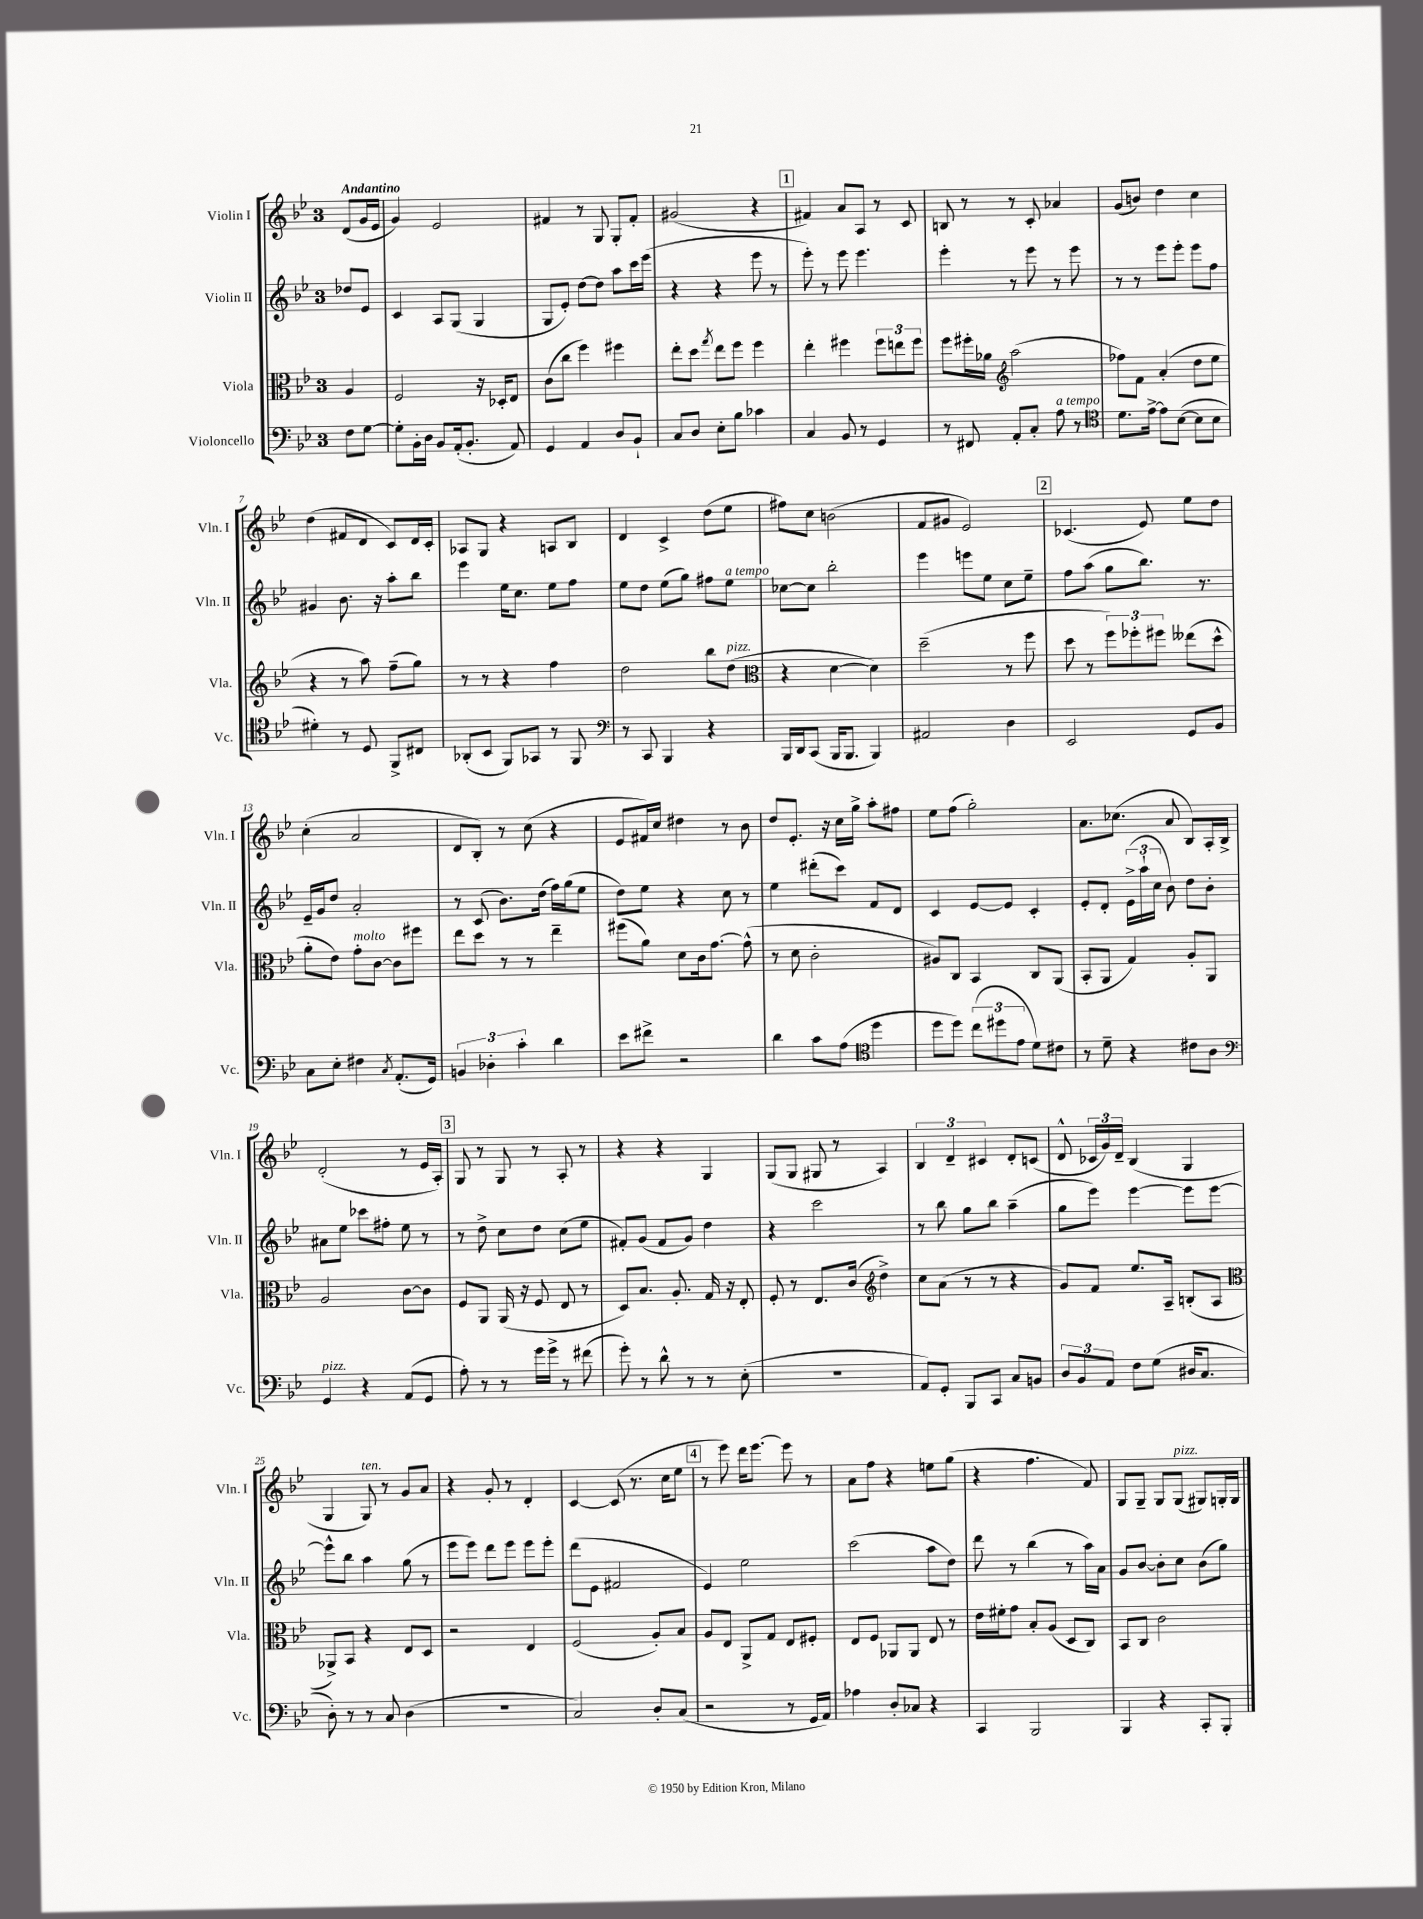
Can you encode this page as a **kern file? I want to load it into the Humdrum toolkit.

**kern	**kern	**kern	**kern
*staff4	*staff3	*staff2	*staff1
*clefF4	*clefC3	*clefG2	*clefG2
*k[b-e-]	*k[b-e-]	*k[b-e-]	*k[b-e-]
*M3/4	*M3/4	*M3/4	*M3/4
8F\L	4A/	8dd-/L	(8d/L
[8G\J	.	8e-/J	16g/L
.	.	.	16e-/JJ
=	=	=	=
8G'\]L	2F/	4c/	4g/)
16BB-'\L	.	.	.
16D\JJ	.	.	.
8BB-/L	.	8A/L	2e-/
(16AA'/k	.	(8G/J	.
8.BB-'/J	.	.	.
.	16r	4G/	.
.	16D-'/LK	.	.
8AA/)	8E-/J	.	.
=	=	=	=
4GG/	(8c\L	8G/L	4f#/
.	8cc\J	8e-'/J)	.
4AA/	4ff\)	[8dd\L	8r
.	.	8dd\]J	8G/
8D/L	4ff#\	8aa\L	8G'/L
8BB-`/J	.	16ccc\L	8f#'/J
.	.	(16eee-\JJ	.
=	=	=	=
8C/L	8ee-'\L	4r	(2g#/
8D/J	8dd\J	.	.
.	8qgg/	.	.
8E-'\L	8ee-\L	4r	.
8B-\J	8ff\J	.	.
4c-\	4ff\	8eee-\	4r
.	.	8r	.
=	=	=	=
4C/	4ee-'\	8eee-'\)	4f#/)
.	.	8r	.
8BB-/	4ff#\	8eee-\	8a/L
8r	.	4.eee-\	8A/J
4GG/	12ff#\L	.	8r
.	12ee\	.	.
.	.	.	8c/
.	12ff#\J	.	.
=	=	=	=
8r	8ff\L	4eee-'\	8B/
8FF#/	16ff#'\L	.	8r
.	16a-\JJ	.	.
*	*clefG2	*	*
8AA'/L	(2aa\	8r	8r
8C'/J	.	8eee-\	8c'/
8A\	.	8r	4a-/
8r	.	8eee-\	.
=	=	=	=
*clefC4	*	*	*
8.d\L	8ff-\L)	8r	(8g/L
.	8f\J	8r	8b/J)
[16e-^\Jk	.	.	.
8e-\]L	(4a'/	8eee-\L	4dd\
([8B-\J	.	8eee-'\J	.
8B-\]L	8dd\L	8eee-\L	4cc\
8B-\J	8ee-\J	8ff\J	.
=	=	=	=
4d#'\)	4r	4g#/	(4dd\
8r	8r	8.b-\	8f#/L
8D/	8aa\)	.	8d/J
.	.	16r	.
8FF^/L	(8ff~\L	8aa'\L	8c/L)
8C#/J	8gg\J)	8bb-\J	16d/L
.	.	.	16c'/JJ
=	=	=	=
(8AA-'/L	8r	4eee-\	8A-/L
8BB-/J	8r	.	8G/J
8FF/L)	4r	16ee-\LK	4r
.	.	8.cc\J	.
8GG-/J	.	.	.
8r	4ff\	8ee-\L	8A/L
8FF/	.	8ff\J	8B-/J
=	=	=	=
*clefF4	*	*	*
8r	2dd\	8ee-\L	4d/
8CC/	.	8dd\J	.
4BBB-/	.	(8ee-\L	4c^/
.	.	8gg\J)	.
4r	8bb-\L	8ff#\L	(8dd\L
.	(8dd\J	8ee-\J	8ee-\J
=	=	=	=
*	*clefC3	*	*
16BBB-/LL	4r	[8cc-\L	8ff#\L)
16DD/J	.	.	.
(8CC/J	.	8cc-\]J	8cc\J
16BBB-/LK	[4d\	2bb-'\	(2b\
8.BBB-/J	.	.	.
4BBB-/)	4d\])	.	.
=	=	=	=
2AA#/	(2dd~\	4eee-\	8f/L
.	.	.	8g#/J
.	.	8eee\L	2e-/)
.	.	8ee-\J	.
4D\	8r	8cc\L	.
.	8ff\	8ee-~\J	.
=	=	=	=
2EE-/	8dd\	8ff\L	(4.c-/
.	8r	(8aa\J	.
.	12ff\L)	8gg\L	.
.	12ff-'\	.	.
.	.	8.bb-\J)	8e-/)
.	12ff#\J	.	.
8GG/L	(8ee--\L	.	8ee-\L
.	.	8.r	.
8BB-/J	8dd^^\J	.	8dd\J
=	=	=	=
8C\L	8a'\L	16e-~/LL	(4cc'\
.	.	16g/J	.
8E-'\J	8e-\J)	8dd/J	.
4F#\	8g'\L	2a'/	2a/
.	[8c\J	.	.
8qC/	.	.	.
(8.AA'/L	8c\]L	.	.
.	8ff#\J	.	.
16GG/Jk)	.	.	.
=	=	=	=
6BB/	8ee-\L	8r	8d/L
.	8dd\J	(8c/	8B-'/J)
6D-'\	.	.	.
.	8r	8.b-\L)	8r
6c'\	.	.	.
.	8r	.	(8cc\
.	.	(16dd\Jk	.
4d\	4ee-~\	16ff\LL)	4r
.	.	(16gg\J	.
.	.	8ee-\J	.
=	=	=	=
8e-\L	(8ff#\L	8dd\L)	8e-/L
8f#^\J	8a\J)	8ee-\J	16f#/L)
.	.	.	16cc/JJ
2r	8d\L	4r	4dd#\
.	16c\k	.	.
.	[8.g\J	.	.
.	.	8cc\	8r
.	(8g^^\]	8r	8b-\
=	=	=	=
4d\	8r	4ee-\	8dd/L
.	8d\	.	8.e-'/J
8c\L	2c'\	(8ddd#'\L	.
.	.	.	16r
(8A\J	.	8ccc\J)	16cc\LL
.	.	.	16gg^\JJ
*clefC4	*	*	*
4dd\	.	8f/L	8aa'\L
.	.	8d/J	8ff#\J
=	=	=	=
8dd\L	8A#/L)	4c/	8ee-\L
8dd\J)	8C/J	.	(8ff\J
(12cc\L	4BB-/	[8e-/L	2gg'\)
12dd#\	.	.	.
.	.	8e-/]J	.
12e-\J	.	.	.
8d\L)	8C/L	4c'/	.
8c#\J	(8AA/J	.	.
=	=	=	=
8r	8BB-'/L	8e-'/L	8.a\L
8d~\	8AA/J	8d'/J	.
.	.	.	(8.cc-\J
4r	4G/)	(24e-^\LL	.
.	.	24aa`\	.
.	.	24cc\JJ	.
.	.	8b-\)	8a/
8c#\L	8A'/L	8dd\L	8B-/L)
8A\J	8AA/J	8b-'\J	16A'/L
.	.	.	16B-^/JJ
=	=	=	=
*clefF4	*	*	*
4GG/	2A/	8a#\L	(2d'/
.	.	8ee-\J	.
4r	.	8ccc-\L	.
.	.	8ff#'\J	.
(8AA/L	[8c\L	8ee-\	8r
8GG/J	8c\]J	8r	16e-/LL
.	.	.	16A'/JJ)
=	=	=	=
8A'\)	8F/L	8r	8G/
8r	8AA/J	8dd^\	8r
8r	(16AA/	8cc\L	8G/
.	16r	.	.
16g\LL	8F/	8dd\J	8r
16g^\JJ	.	.	.
8r	8E-/	(8cc\L	8A'/
(8f#\	8r	8ee-\J	8r
=	=	=	=
8g'\)	8D/L)	8f#'/L)	4r
8r	8.B-/J	(8g/J	.
8d^^\	.	8f#/L	4r
.	8.A'/	.	.
8r	.	8g/J)	.
8r	16G/	4dd\	4G/
.	16r	.	.
(8E-'\	8E-'/	.	.
=	=	=	=
2.r	8F'/	4r	(8G/L
.	8r	.	8G/J
.	8.E-/L	2ccc\	8G#/
.	.	.	8r
.	(16c/Jk	.	.
*	*clefG2	*	*
.	4dd^\)	.	4A/)
=	=	=	=
8AA/L)	8cc\L	8r	6B-/
8GG'/J	(8a\J	8bb-\	.
.	.	.	6d~/
8BBB-/L	8r	8gg\L	.
.	.	.	6c#/
8CC/J	8r	8bb-\J	.
8C/L	4r	(4aa~\	8d'/L
8BB/J	.	.	(8c/J
=	=	=	=
12D/L	8g/L)	8gg\L	8d^^/
12BB-/	.	.	.
.	8f/J	8eee-\J)	24c-/LL
12AA/J	.	.	24g/)
.	.	.	24d~/JJ
8F\L	8.ee-/L	[4eee-\	(4B-/
(8G\J	.	.	.
.	16A~/Jk	.	.
16D#/LK	(8B'/L	8eee-\]L	4G/
8.C/J	.	.	.
.	8A/J	[8eee-\J	.
=	=	=	=
*	*clefC3	*	*
8D'\)	8AA-^/L)	8eee-^^\]L	4G/
8r	8BB-/J	8bb-\J	.
8r	4r	4aa\	8G/)
8C/	.	.	8r
(4D\	8E-/L	(8gg\	8g/L
.	8D/J	8r	8a/J
=	=	=	=
2.r	2r	8eee-\L	4r
.	.	8eee-\J)	.
.	.	8ddd\L	8g'/
.	.	8eee-\J	8r
.	4E-/	8eee-\L	4d'/
.	.	8eee-'\J	.
=	=	=	=
2C/)	(2F/	(8ddd\L	[4c/
.	.	8e-\J	.
.	.	2f#/	(8c/]
.	.	.	8.r
8D'/L	8A'/L)	.	.
.	.	.	16cc\LK
(8C/J	8B-/J	.	8ee-\J
=	=	=	=
2r	8A/L	4e-/)	8r
.	8E-/J	.	8eee-\)
.	8AA^/L	2ee-\	16ddd\LK
.	.	.	[8.eee-\J
.	8G/J	.	.
8r	8E-/L	.	8eee-\]
16GG/LL	8F#'/J	.	8r
16AA/JJ)	.	.	.
=	=	=	=
4A-\	8E-/L	(2ccc\	8a\L
.	8F/J	.	8ff\J
8D'/L	8AA-/L	.	4r
8C-/J	8AA-/J	.	.
4r	8E-/	8aa\L	8ee\L
.	8r	8dd\J)	(8gg\J
=	=	=	=
4CC/	16e-\LL	8ddd\	4r
.	16f#'\J	.	.
.	8g\J	8r	.
2BBB-/	8B-'/L	(4bb-\	4.ff\
.	(8A/J	.	.
.	8D/L	8r	.
.	8C/J)	16aa\LL)	8f/)
.	.	16a\JJ	.
=	=	=	=
4BBB-/	8BB-/L	8g/L	8G/L
.	8C/J	[8b-/J	8G~/J
4r	2c\	8b-'\]L	8G/L
.	.	8cc\J	(8G/J
8CC'/L	.	(8b-\L	8G#/L)
8BBB-'/J	.	8gg\J)	16G'/L
.	.	.	16G/JJ
==	==	==	==
*-	*-	*-	*-
